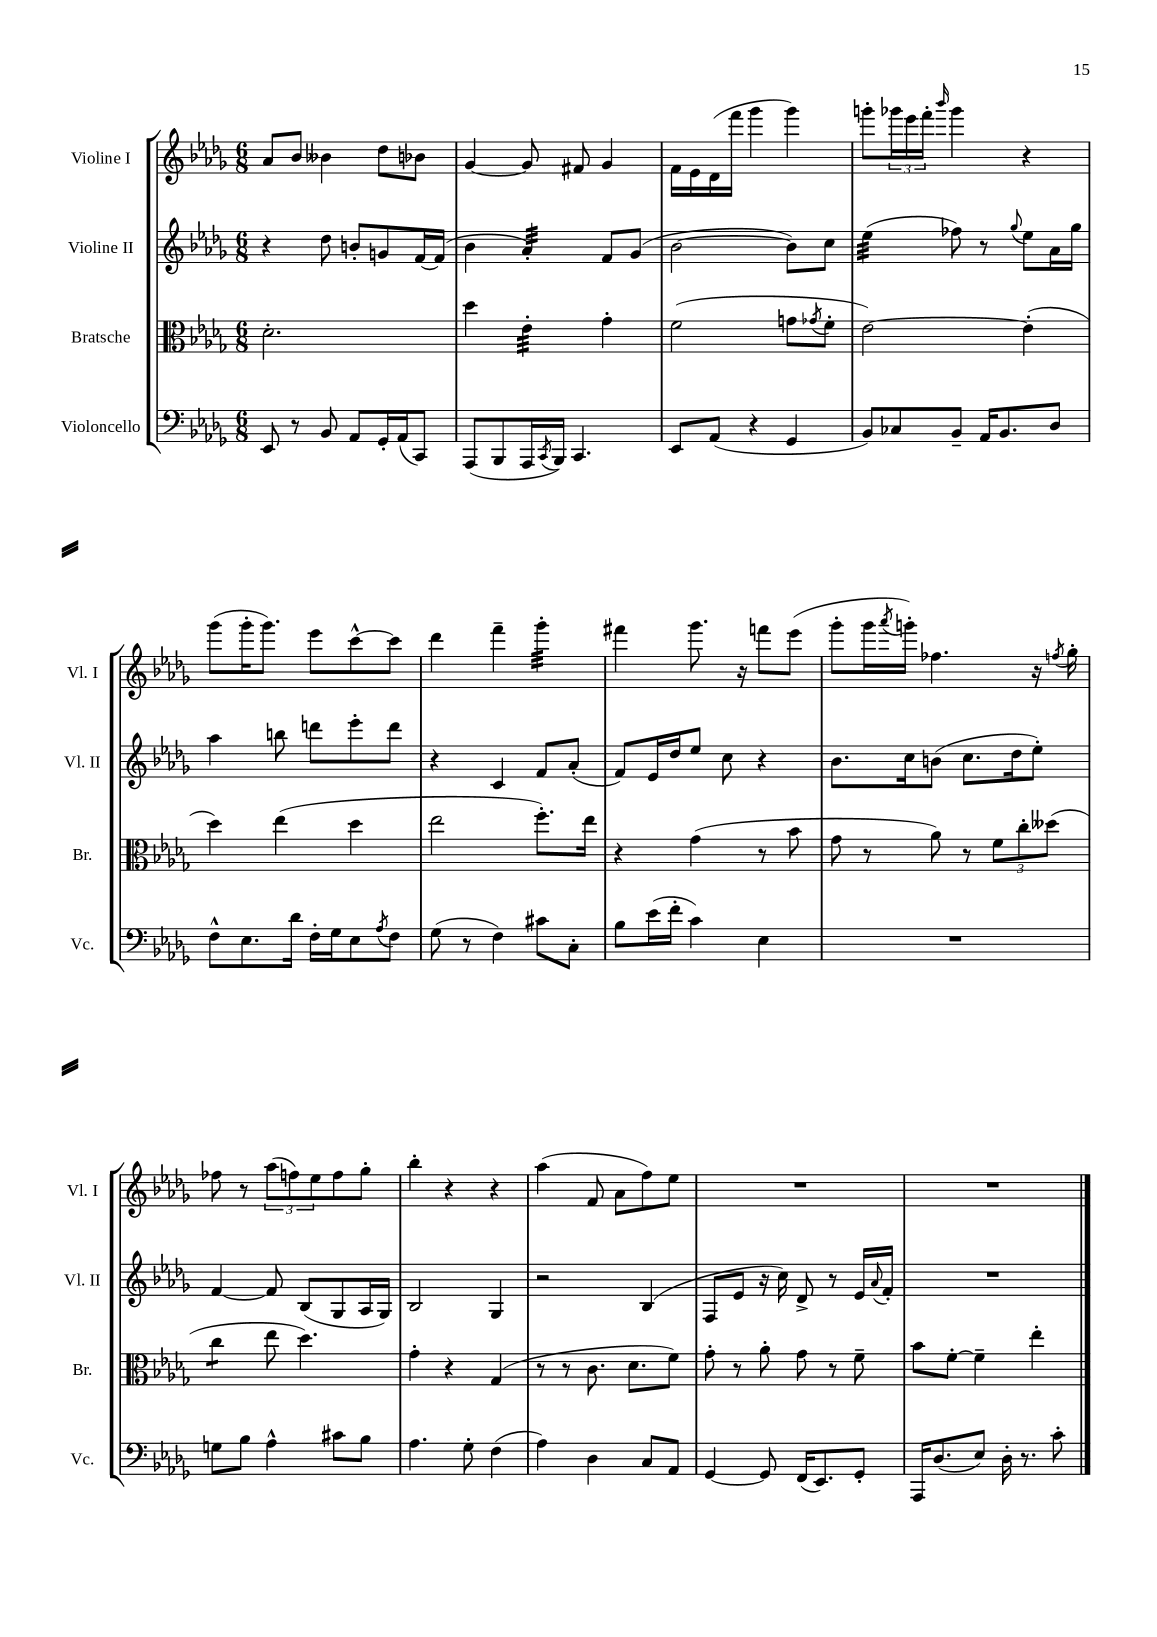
<<
\new StaffGroup <<
\new Staff = "s0" \with { instrumentName = "Violine I" shortInstrumentName = "Vl. I" } {
    \clef treble \key des \major \numericTimeSignature \time 6/8
    aes'8 bes'8 beses'4 des''8 bes'8 |
    ges'4~ ges'8 fis'8 ges'4 |
    f'16 ees'16 des'16( f'''16 ges'''4 ges'''4) |
    g'''8-. \tuplet 3/2 { ges'''16 ees'''16 f'''16-. } \grace { bes'''16 } ges'''4 r4 |
    ges'''8( ges'''16-. ges'''8.) ees'''8 c'''8~-^ c'''8 |
    des'''4 f'''4-- ges'''4:32-. |
    fis'''4 ges'''8. r16 f'''8 ees'''8( |
    ges'''8-. ges'''16 \acciaccatura { aes'''8 } g'''16-.) fes''4. r16 \acciaccatura { f''8 } ges''16-. |
    fes''8 r8 \tuplet 3/2 { aes''8( f''8) ees''8 } f''8 ges''8-. |
    bes''4-. r4 r4 |
    aes''4( f'8 aes'8 f''8) ees''8 |
    R2. |
    R2. \bar "|." |
}
\new Staff = "s1" \with { instrumentName = "Violine II" shortInstrumentName = "Vl. II" } {
    \clef treble \key des \major \numericTimeSignature \time 6/8
    r4 des''8 b'8-. g'8 f'16~ f'16( |
    bes'4 aes'4:32-.) f'8 ges'8( |
    bes'2~ bes'8) c''8 |
    ees''4:32( fes''8) r8 \appoggiatura { ges''8 } ees''8 aes'16 ges''16 |
    aes''4 b''8 d'''8 ees'''8-. d'''8 |
    r4 c'4 f'8 aes'8-.( |
    f'8) ees'16 des''16 ees''8 c''8 r4 |
    bes'8. c''16 b'8( c''8. des''16 ees''8-.) |
    f'4~ f'8 bes8( ges8 aes16 ges16) |
    bes2 ges4 |
    r2 bes4( |
    f8 ees'8 r16 c''16) des'8-> r8 ees'16 \appoggiatura { aes'8 } f'16-. |
    R2. \bar "|." |
}
\new Staff = "s2" \with { instrumentName = "Bratsche" shortInstrumentName = "Br." } {
    \clef alto \key des \major \numericTimeSignature \time 6/8
    des'2.-. |
    des''4 ees'4:32-. ges'4-. |
    f'2( g'8 \acciaccatura { ges'8 } f'8-. |
    ees'2~) ees'4-.( |
    des''4) ees''4( des''4 |
    ees''2 f''8.-.) ees''16 |
    r4 ges'4( r8 bes'8 |
    ges'8 r8 aes'8) r8 \tuplet 3/2 { f'8 c''8-. deses''8( } |
    c''4:8 ees''8 des''4.) |
    ges'4-. r4 ges4( |
    r8 r8 c'8. des'8. f'8) |
    ges'8-. r8 aes'8-. ges'8 r8 f'8-- |
    bes'8 f'8~-. f'4-- ees''4-. \bar "|." |
}
\new Staff = "s3" \with { instrumentName = "Violoncello" shortInstrumentName = "Vc." } {
    \clef bass \key des \major \numericTimeSignature \time 6/8
    ees,8 r8 bes,8 aes,8 ges,16-. aes,16( c,8) |
    aes,,8( bes,,8 aes,,16 \acciaccatura { c,8 } bes,,16) c,4. |
    ees,8 aes,8( r4 ges,4 |
    bes,8) ces8 bes,8-- aes,16 bes,8. des8 |
    f8-^ ees8. des'16 f16-. ges16 ees8 \acciaccatura { aes8 } f8 |
    ges8( r8 f4) cis'8 c8-. |
    bes8 ees'16( f'16-. c'4) ees4 |
    R2. |
    g8 bes8 aes4-^ cis'8 bes8 |
    aes4. ges8-. f4( |
    aes4) des4 c8 aes,8 |
    ges,4~ ges,8 f,16( ees,8.) ges,8-. |
    aes,,16 des8.( ees8) des16-. r8. c'8-. \bar "|." |
}
>>
>>
\layout { \context { \Score \remove "Bar_number_engraver" } }
